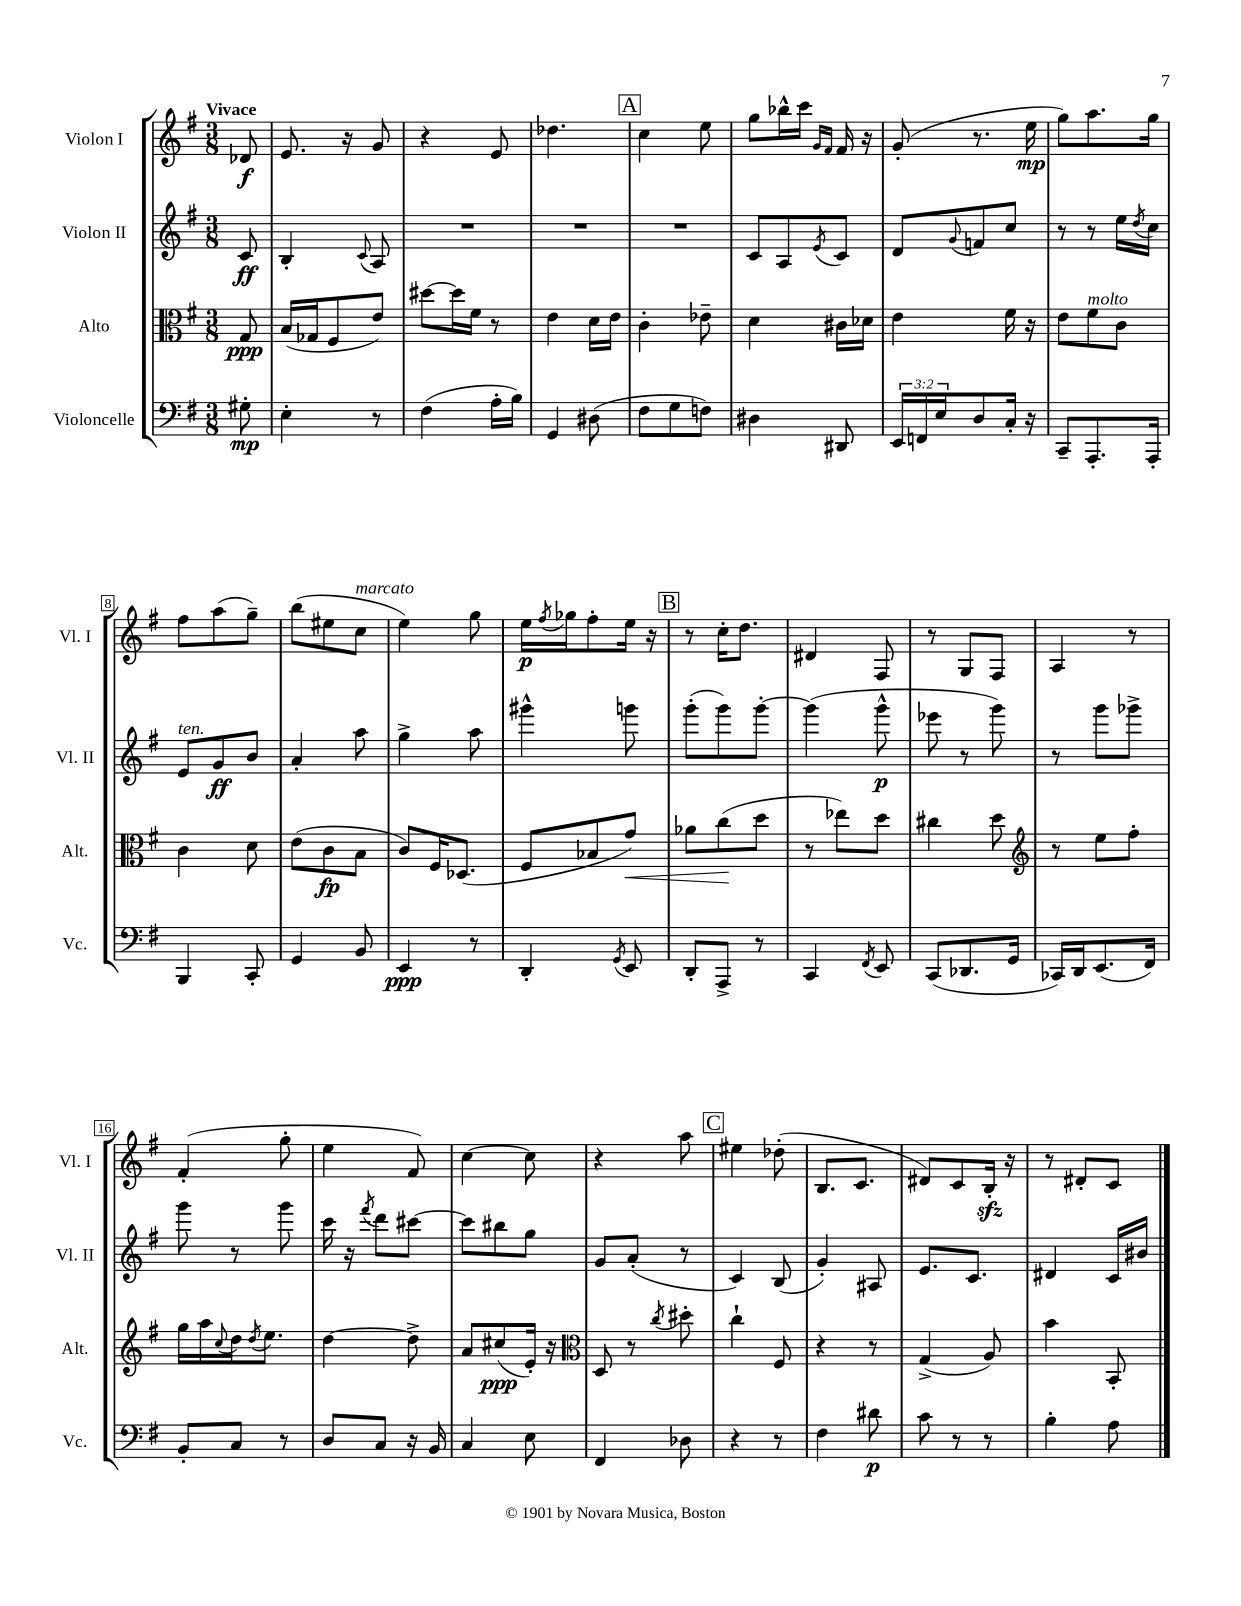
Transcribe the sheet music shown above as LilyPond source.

<<
\new StaffGroup <<
\new Staff = "s0" \with { instrumentName = "Violon I" shortInstrumentName = "Vl. I" } {
    \clef treble \key g \major \numericTimeSignature \time 3/8 \partial 8 \tempo "Vivace"
    des'8\f |
    e'8. r16 g'8 |
    r4 e'8 |
    des''4. |
    \mark \markup { \box "A" } c''4 e''8 |
    g''8 bes''16-^ c'''16 \grace { g'16 fis'16 } fis'16 r16 |
    g'8-.( r8. e''16\mp |
    g''8) a''8. g''16 |
    fis''8 a''8( g''8--) |
    b''8( eis''8 c''8^\markup { \italic "marcato" } |
    e''4) g''8 |
    e''16\p \acciaccatura { fis''8 } ges''16 fis''8-. e''16 r16 |
    \mark \markup { \box "B" } r8 c''16-. d''8. |
    dis'4 fis8 |
    r8 g8 fis8 |
    a4 r8 |
    fis'4-.( g''8-. |
    e''4 fis'8) |
    c''4~ c''8 |
    r4 a''8 |
    \mark \markup { \box "C" } eis''4 des''8-.( |
    b8. c'8. |
    dis'8) c'8 b16-.\sfz r16 |
    r8 dis'8-. c'8 \bar "|." |
}
\new Staff = "s1" \with { instrumentName = "Violon II" shortInstrumentName = "Vl. II" } {
    \clef treble \key g \major \numericTimeSignature \time 3/8 \partial 8
    c'8\ff |
    b4-. \appoggiatura { c'8 } a8 |
    R4. |
    R4. |
    \mark \markup { \box "A" } R4. |
    c'8 a8 \acciaccatura { e'8 } c'8 |
    d'8 \appoggiatura { g'8 } f'8 c''8 |
    r8 r8 e''16 \acciaccatura { d''8 } c''16 |
    e'8^\markup { \italic "ten." } g'8\ff b'8 |
    a'4-. a''8 |
    g''4-> a''8 |
    gis'''4-^ g'''8 |
    \mark \markup { \box "B" } g'''8-.( g'''8) g'''8~-. |
    g'''4( g'''8-^\p |
    ees'''8 r8 g'''8) |
    r8 g'''8 ges'''8-> |
    g'''8 r8 g'''8 |
    c'''16 r16 \acciaccatura { fis'''8 } d'''8 cis'''8~ |
    cis'''8 bis''8 g''8 |
    g'8 a'8-.( r8 |
    \mark \markup { \box "C" } c'4) b8( |
    g'4-.) ais8 |
    e'8. c'8. |
    dis'4 c'16 bis'16 \bar "|." |
}
\new Staff = "s2" \with { instrumentName = "Alto" shortInstrumentName = "Alt." } {
    \clef alto \key g \major \numericTimeSignature \time 3/8 \partial 8
    g8\ppp |
    b16( ges16 fis8 e'8) |
    dis''8~ dis''16 fis'16 r8 |
    e'4 d'16 e'16 |
    \mark \markup { \box "A" } c'4-. ees'8-- |
    d'4 cis'16 des'16 |
    e'4 fis'16 r16 |
    e'8 fis'8^\markup { \italic "molto" } c'8 |
    c'4 d'8 |
    e'8( c'8\fp b8 |
    c'8) fis16 des8.( |
    fis8 bes8 g'8\<) |
    \mark \markup { \box "B" } aes'8 c''8\!( d''8 |
    r8 ees''8) d''8 |
    cis''4 d''8 |
    \clef treble r8 e''8 fis''8-. |
    g''16 a''16 \appoggiatura { c''8 } d''16 \acciaccatura { d''8 } e''8. |
    d''4~ d''8-> |
    a'8 cis''8\ppp( e'16-.) r16 |
    \clef alto d8 r8 \acciaccatura { c''8 } dis''8-. |
    \mark \markup { \box "C" } c''4-! fis8 |
    r4 r8 |
    g4->( a8) |
    b'4 b,8-. \bar "|." |
}
\new Staff = "s3" \with { instrumentName = "Violoncelle" shortInstrumentName = "Vc." } {
    \clef bass \key g \major \numericTimeSignature \time 3/8 \override Staff.TupletNumber.text = #tuplet-number::calc-fraction-text \partial 8
    gis8-.\mp |
    e4-. r8 |
    fis4( a16-. b16) |
    g,4 dis8( |
    \mark \markup { \box "A" } fis8 g8 f8) |
    dis4 dis,8 |
    \tuplet 3/2 { e,16 f,16 e16 } d8 c16-. r16 |
    c,8-- a,,8.-. a,,16-. |
    b,,4 c,8-. |
    g,4 b,8 |
    e,4\ppp r8 |
    d,4-. \acciaccatura { g,8 } e,8 |
    \mark \markup { \box "B" } d,8-. a,,8-> r8 |
    c,4 \acciaccatura { fis,8 } e,8 |
    c,8( des,8. g,16 |
    ces,16) d,16 e,8.( fis,16) |
    b,8-. c8 r8 |
    d8 c8 r16 b,16 |
    c4 e8 |
    fis,4 des8 |
    \mark \markup { \box "C" } r4 r8 |
    fis4 dis'8\p |
    c'8 r8 r8 |
    b4-. a8 \bar "|." |
}
>>
>>
\layout { \context { \Score \override BarNumber.stencil = #(make-stencil-boxer 0.1 0.3 ly:text-interface::print) } }
